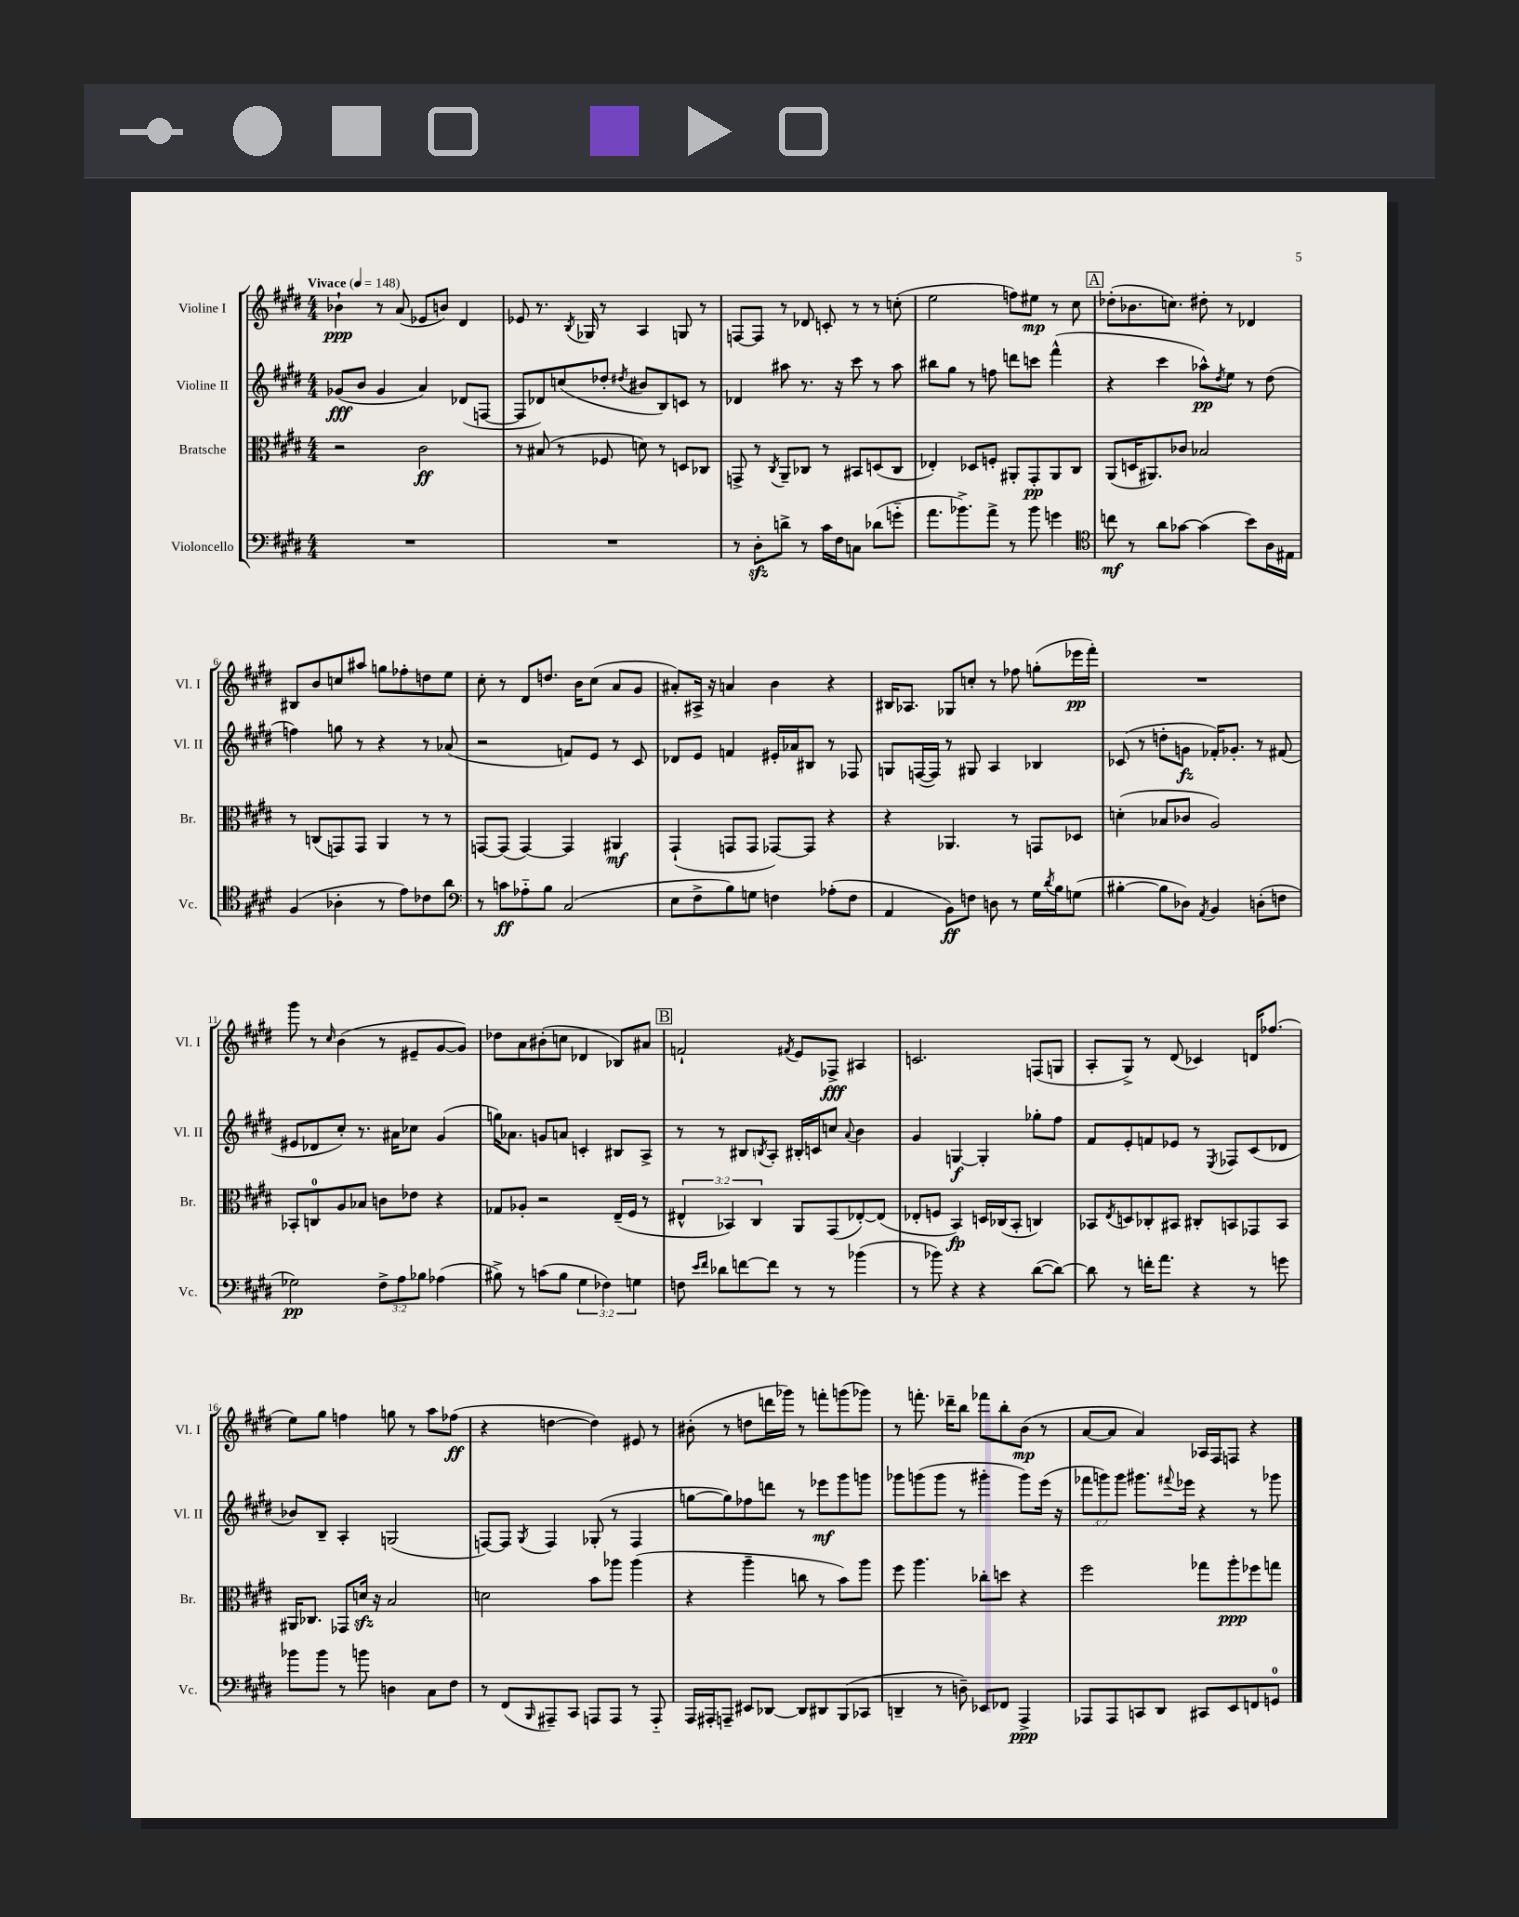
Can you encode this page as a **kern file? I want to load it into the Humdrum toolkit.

**kern	**kern	**kern	**kern
*staff4	*staff3	*staff2	*staff1
*clefF4	*clefC3	*clefG2	*clefG2
*k[f#c#g#d#]	*k[f#c#g#d#]	*k[f#c#g#d#]	*k[f#c#g#d#]
*M4/4	*M4/4	*M4/4	*M4/4
*MM148	*MM148	*MM148	*MM148
1r	2r	(8g-	4b-`
.	.	8b	.
.	.	4g-	8r
.	.	.	(8a
.	2c#	4a)	8e-
.	.	.	8b)
.	.	(8d-	4d#
.	.	[8F	.
=	=	=	=
1r	8r	8F]	8e-
.	(8B#	8d-)	8.r
.	8r	(8cc	.
.	.	.	8qB
.	.	.	16G-
.	8F-	8dd-'	8r
.	.	8qdd#	.
.	8d)	8b#	4A
.	8r	8B)	.
.	8D	8c	8G
.	8C-	8r	8r
=	=	=	=
8r	8GG^	4d-	[8F
8D#'	8r	.	8F]
.	8qC#	.	.
8d^	8AA~	8aa#	8r
8r	8C-	8.r	8d-
16c#	8r	.	8c'
16F#	.	16r	.
8C	8BB#	8ccc#	8r
(8d-	(8D	8r	8r
8g'~	8C-	8aa#	(8cc'
=	=	=	=
8.a	4E-')	8bb#	2ee
.	.	8gg#	.
8.b-^)	.	.	.
.	8D-	8r	.
8a^	8F'	8ff	.
8r	8AA#'	8ddd	8ff)
8b-	8GG#'	8ccc	8ee#
4g	8AA#	(4fff#^^	8r
.	8C#	.	8cc#
=	=	=	=
*clefC4	*	*	*
8cc	(8AA	4r	(8dd-'
8r	16D	.	8.b-
.	8.AA#)	.	.
8a	.	4ccc#	.
.	.	.	8.cc)
[8g-	8c-	.	.
(4g-]	2B-	8aa-^^)	8dd#'
.	.	8qdd#	.
.	.	8ee	8r
8b)	.	8r	4d-
16A	.	(8dd#	.
16E#	.	.	.
=	=	=	=
(4F#	8r	4ff)	8B#
.	(8C	.	8b
4A-'	8GG)	8gg	8cc
.	8GG	8r	8aa#
8r	4AA	4r	8gg
8e)	.	.	8ff-'
8c-	8r	8r	8dd
8a	8r	(8a-	8ee
=	=	=	=
*clefF4	*	*	*
8r	[8GG	2r	8cc#'
8c	(8GG]	.	8r
8A-'~	[4GG)	.	8d#
8B	.	.	8.dd
(2C#	4GG]	8f)	.
.	.	.	16b
.	.	8e	(8cc#
.	4AA#	8r	8a
.	.	8c#	8g#
=	=	=	=
8E	(4GG#`	8d-	8a#')
8F#^	.	8e	16A#^
.	.	.	16r
8B)	8GG	4f	4a
8G	8GG	.	.
4F	[8GG-)	16e#'	4b
.	.	16a-	.
.	8GG-]	8B#	.
(8A-'	4r	8r	4r
8F	.	8F-	.
=	=	=	=
4AA	4r	8G	16B#
.	.	.	8.A-
.	.	([16F	.
.	.	16F])	.
8BB)	4.AA-	8r	8G-
8F	.	8G#	8cc'
8D	.	4A	8r
8r	8r	.	8ff-
16G#	8GG	4B-	(8gg'
8qd#	.	.	.
16B	.	.	.
(8G	8D-	.	16eee-
.	.	.	16fff#')
=	=	=	=
[4B#'	(4d'	(8c-	1r
.	.	8r	.
8B#]	8B-	8dd'	.
8D-)	8c-	8g	.
8qAA	.	.	.
4BB	2A)	16f-')	.
.	.	8.g-'	.
(8D'	.	8r	.
8F	.	(8f#	.
=	=	=	=
2G-)	8BB-'	8e#	8ggg#
.	8C	8d-	8r
.	.	.	16qqcc#
.	8A	8cc#')	(4b
.	8B-	8.r	.
12F#^	8c	.	8r
.	.	16a#	.
12A	.	.	.
.	8e-	8cc-	8e#~
12B-	.	.	.
(4A-	4r	(4g#	[8g#
.	.	.	8g#])
=	=	=	=
8B#^)	8G-	16gg)	8dd-
.	.	8.a-	.
8r	8A-'	.	8a
(8c	2r	8g	(8b#'
8B#	.	8a	8cc
6G#	.	4c'	4d-
6F-)	.	.	.
.	(16E~	8B#	8B-)
.	16F#	.	.
6G	.	.	.
.	8r	8A^	8a#
=	=	=	=
8F	6E#^^	8r	2f`
16qqe	.	.	.
16qqf#	.	.	.
8d-	.	8r	.
.	6BB-)	.	.
[8f	.	8B#	.
.	6C#	.	.
.	.	8qB	.
8f]	.	8A'	.
.	.	.	8qf#
8r	8AA	16B#'	8e
.	.	16c	.
8r	(8GG#	8cc	8F-^
.	.	8qqa	.
(4b-	[8E-')	4b	4A#
.	(8E-]	.	.
=	=	=	=
8r	8E-'	4g#	2.c
8b-)	8F	.	.
4r	4BB)	[4G	.
4r	16D	4G']	.
.	(16C-	.	.
.	8BB'	.	.
([8d#	4C)	8gg-'	(8F
8d#_)	.	8ff#	8G
=	=	=	=
8d#]	8BB-	8f#	8A'
.	8qE	.	.
8r	8D	8e'	8G#^)
16f'	8C-'	8f	8r
8.a	.	.	.
.	8BB#	8e-	(8d#
4r	8C#'	8r	4c-)
.	.	8qE	.
.	8BB	8F-	.
8r	8GG-	(8c#	16d
.	.	.	(8.ff-
8g	8BB	8d-	.
=	=	=	=
8b-	16AA#	8b-)	8ee)
.	8.C-	.	.
8b-	.	8B~	8gg#
8r	8GG-	4A'	4ff
8b	16d	.	.
.	16r	.	.
4D	2B	(2G	8gg
.	.	.	8r
8C#	.	.	8aa
8F#	.	.	(8ff-
=	=	=	=
8r	2d	[8F)	4r
(8FF#	.	8F]	.
16qqBBB	.	8qG#	.
8AAA#~)	.	4F	[4dd
8CC#	.	.	.
8AAA	8b	(8G-'	4dd])
8AAA	8aa-	8r	.
8r	(4aa-	4F	8e#
8AAA'~	.	.	8r
=	=	=	=
16AAA	4r	[8gg	(8b#'
16AAA#'	.	.	.
8AAA~	.	8gg])	8r
8EE#	4aa~	8ff-	8dd
[8DD-	.	8ddd	16ddd
.	.	.	16ggg-)
8DD-]	8cc	8r	8r
8DD#	8r	8eee-	8fff'
(8BBB	8b)	8ggg#	(8ggg
8CC-	8aa	8ggg	8ggg-)
=	=	=	=
4DD~	8ff#	8ggg-	8r
.	4.aa	(8ggg	8.fff'
8r	.	8ggg	.
.	.	.	16ddd-~
8D~)	.	8r	8bb
8EE-	8cc-'	4ggg#'	8fff-
8FF-	8dd	.	8bb'
4AAA^	4r	8ggg#)	(8b
.	.	(16eee	8r
.	.	16r	.
=	=	=	=
8AAA-	2ff#	12fff-	[8a
.	.	12ggg)	.
8AAA-	.	.	8a]
.	.	12ggg	.
8CC	.	8.ggg#	4a)
8DD#	.	.	.
.	.	8qqfff#	.
.	.	16eee-	.
8CC#	8gg-	4r	16A-
.	.	.	16F#
8EE	8aa'	.	8F
8FF	8ff-	8r	4r
8GG	8gg	8ggg-	.
==	==	==	==
*-	*-	*-	*-
